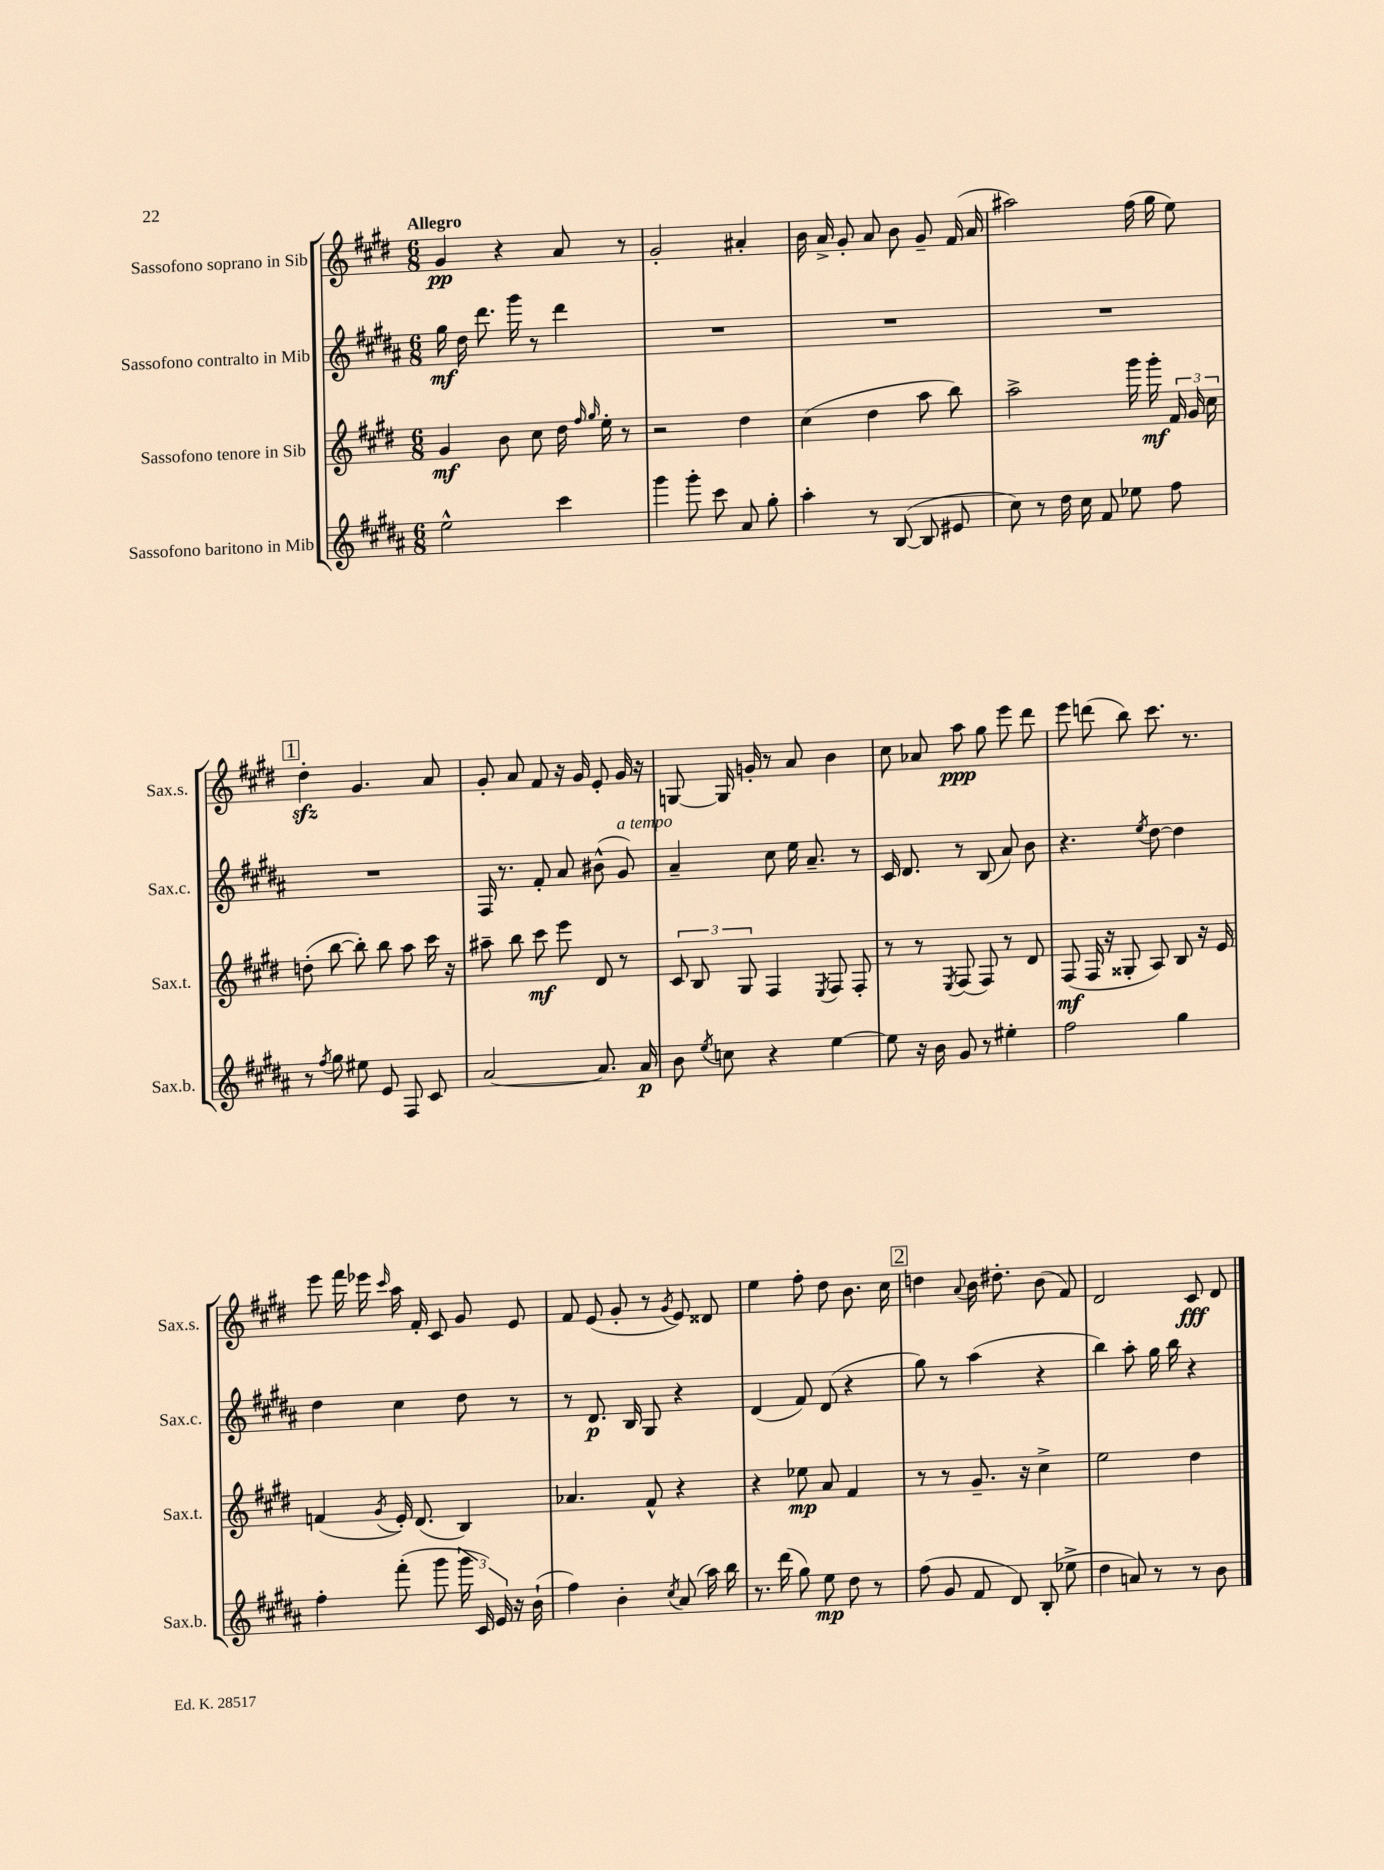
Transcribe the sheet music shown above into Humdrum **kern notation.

**kern	**kern	**kern	**kern
*staff4	*staff3	*staff2	*staff1
*clefG2	*clefG2	*clefG2	*clefG2
*k[f#c#g#d#a#]	*k[f#c#g#d#]	*k[f#c#g#d#a#]	*k[f#c#g#d#]
*M6/8	*M6/8	*M6/8	*M6/8
2ee^^	4g#	16gg#	4g#
.	.	16dd#	.
.	.	8.ddd#	.
.	8b	.	4r
.	.	16ggg#	.
.	8cc#	8r	.
4ccc#	16dd#	4ddd#	8a
.	16qqff#	.	.
.	16qqgg#	.	.
.	16ee'	.	.
.	8r	.	8r
=	=	=	=
4ggg#	2r	2.r	2g#'
8ggg#'	.	.	.
8ccc#	.	.	.
8a#	4dd#	.	4a#'
8gg#'	.	.	.
=	=	=	=
4aa#'	(4cc#	2.r	16b
.	.	.	16a^
.	.	.	8g#'
8r	4dd#	.	8a
([8B	.	.	8b
8B]	8aa	.	8g#~
8e#	8bb)	.	(16f#
.	.	.	16a
=	=	=	=
8cc#)	2aa^	2.r	2aa#)
8r	.	.	.
16dd#	.	.	.
16cc#	.	.	.
8f#	.	.	.
8ee-	16ggg#	.	(16ff#
.	16ggg#'	.	16gg#
8ff#	24f#	.	8ee)
.	24g#	.	.
.	24cc#	.	.
=	=	=	=
8r	(8dd'	2.r	4dd#'
8qff#	.	.	.
8gg#	[8bb	.	.
8ee#	8bb'])	.	4.g#
8e	8bb	.	.
8F#	8aa	.	.
8c#	16ccc#	.	8a
.	16r	.	.
=	=	=	=
[2a#	8aa#~	16F#	8g#'
.	.	8.r	.
.	8bb	.	8a
.	8ccc#	8f#'	8f#
.	8eee	8a#	16r
.	.	.	16g#
8.a#]	8d#	(8b#^^	8e'
.	8r	8g#)	16g#
16a#	.	.	16r
=	=	=	=
8b	12c#	4a#~	[8G
.	12B	.	.
8qee	.	.	.
8cc	.	.	16G]
.	12G#	.	.
.	.	.	16g'
4r	4F#	8cc#	8r
.	.	16ee	8a
.	.	8.a#~	.
.	8qE	.	.
[4ee	8F#	.	4b
.	8F#'	8r	.
=	=	=	=
8ee]	8r	16c#	8cc#
.	.	8.d#	.
16r	8r	.	8a-
16b	.	.	.
.	8qE	.	.
8g#	(8F#	8r	8aa
8r	8F#)	(8B	8gg#
4ee#'	8r	8a#)	8eee
.	8d#	8b	8ddd#
=	=	=	=
2ff#	(8F#	4.r	8eee
.	16F#	.	(8ddd
.	16r	.	.
.	8G##'	.	8bb)
.	.	8qee	.
.	8A)	[8dd#	8.ccc#
4gg#	8B	4dd#]	.
.	.	.	8.r
.	16r	.	.
.	16e	.	.
=	=	=	=
4ff#'	(4f	4dd#	8eee
.	.	.	16fff#
.	.	.	16eee-
.	8qg#	.	16qqccc#
(8fff#'	16e')	4cc#	16aa
.	(8.d#	.	16f#'
8ggg#	.	.	8c#
24ggg#	4B)	8dd#	8g#
24c#)	.	.	.
24e	.	.	.
16r	.	8r	8e
(16b`	.	.	.
=	=	=	=
4ff#)	4.a-	8r	8f#
.	.	8.d#	(8e
4b'	.	.	8g#'
.	.	16B	.
.	8f#^^	8G#	8r
8qcc#	.	.	8qg#
(8a#	4r	4r	8e)
16aa#)	.	.	8d##
16bb	.	.	.
=	=	=	=
8.r	4r	(4d#	4ee
(16ddd#	.	.	.
8gg#)	8ee-	8f#)	8ff#'
8ee	8a	(8d#	8dd#
8dd#	4f#	4r	8.b
8r	.	.	.
.	.	.	16cc#
=	=	=	=
(8ff#	8r	8gg#)	4dd
8g#	8r	8r	.
.	.	.	8qqa
8f#	8.g#~	(4aa#	16b
.	.	.	8.dd#'
8d#)	.	.	.
.	16r	.	.
(8B'	4cc#^	4r	(8b
8ee-^	.	.	8f#)
=	=	=	=
4dd#	2ee	4bb)	2d#
8a)	.	8aa#'	.
8r	.	16gg#	.
.	.	16bb	.
8r	4dd#	4r	8c#
8b	.	.	8d#
==	==	==	==
*-	*-	*-	*-
